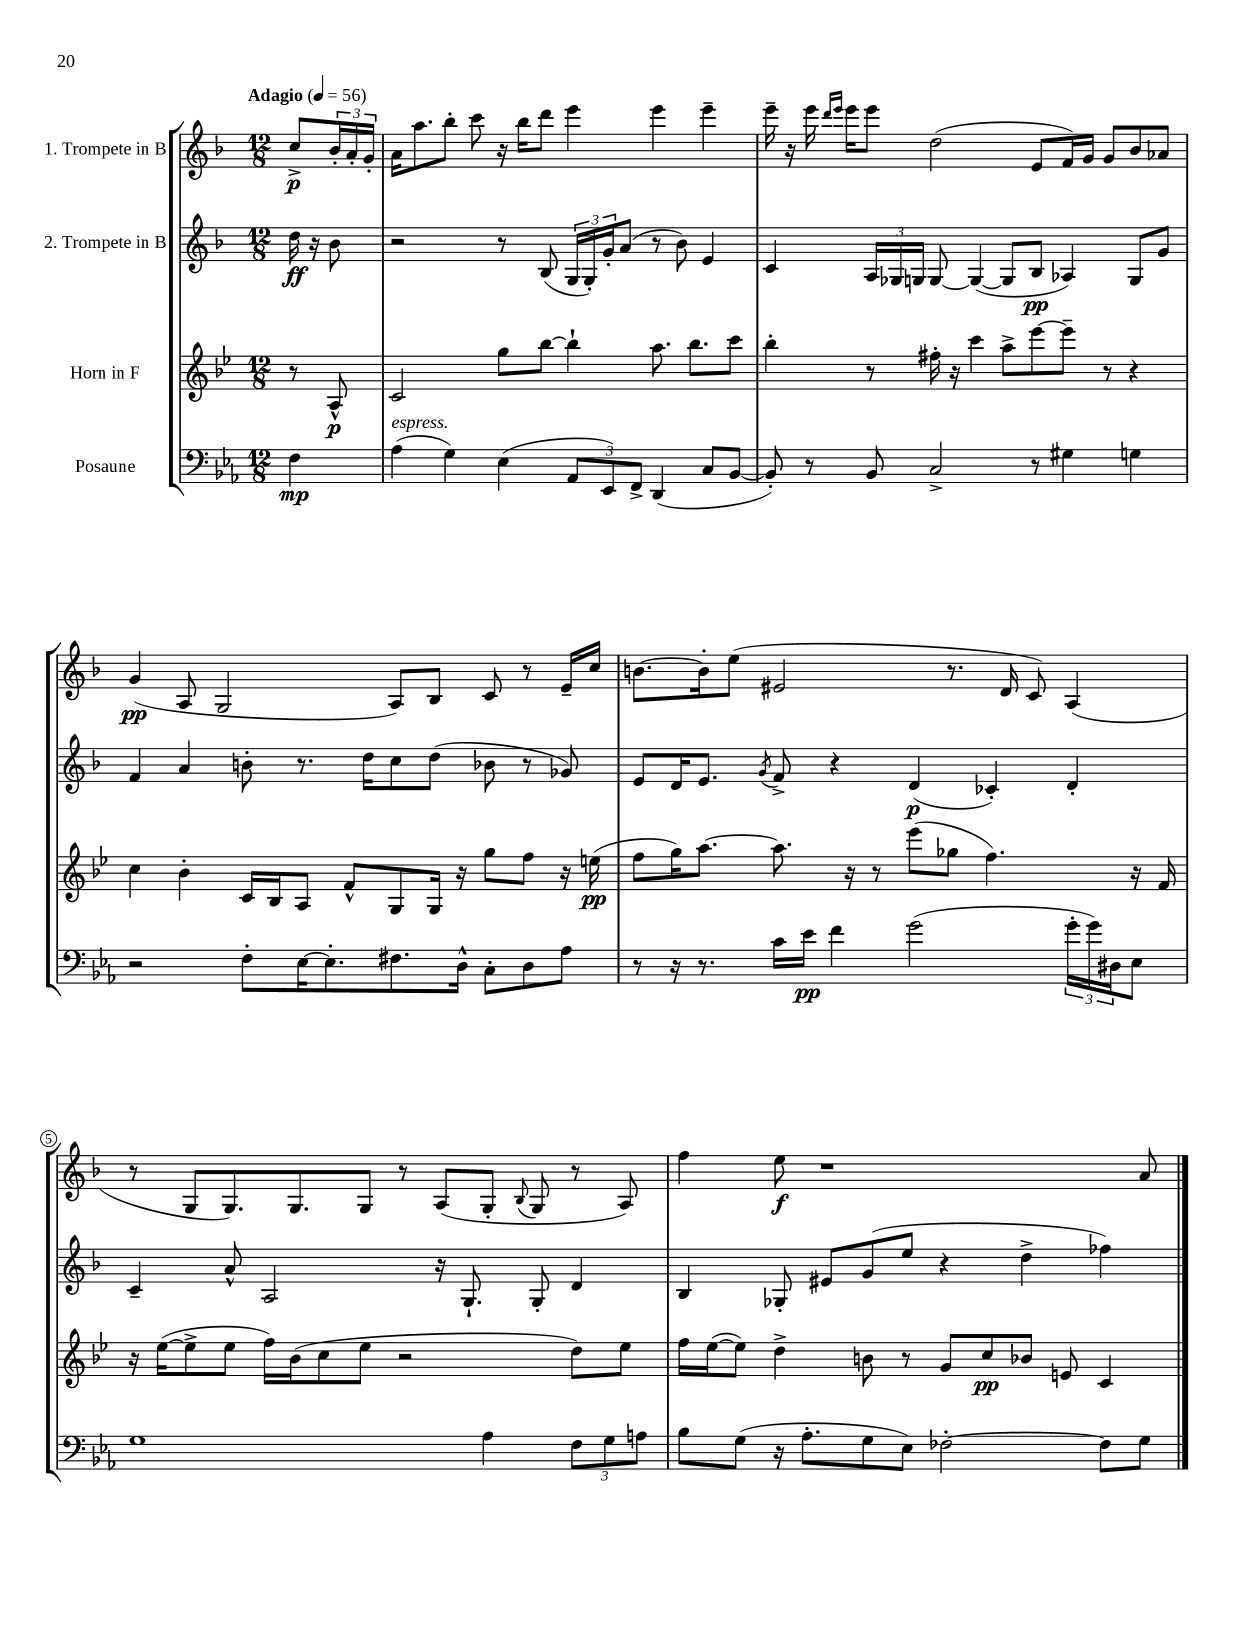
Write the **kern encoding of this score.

**kern	**dynam	**kern	**dynam	**kern	**dynam	**kern	**dynam
*part4	*part4	*part3	*part3	*part2	*part2	*part1	*part1
*staff4	*staff4	*staff3	*staff3	*staff2	*staff2	*staff1	*staff1
*I"Posaune	*	*I"Horn in F	*	*I"2. Trompete in B	*	*I"1. Trompete in B	*
*clefF4	*	*clefG2	*	*clefG2	*	*clefG2	*
*k[b-e-a-]	*	*k[b-e-]	*	*k[b-]	*	*k[b-]	*
*M12/8	*	*M12/8	*	*M12/8	*	*M12/8	*
*MM56	*	*MM56	*	*MM56	*	*MM56	*
=	=	=	=	=	=	=	=
!	!	!	!	!	!	!LO:TX:a:B:t=Adagio	!
4F\	mp	8r	.	16dd\	ff	8cc^/L	p
.	.	.	.	16r	.	.	.
.	.	8A^^/	p	8b-\	.	24b-'/L	.
.	.	.	.	.	.	24a'/	.
.	.	.	.	.	.	24g'/JJ	.
=1	=1	=1	=1	=1	=1	=1	=1
!LO:TX:a:i:t=espress.	!	!	!	!	!	!	!
(4A-\	.	2c/	.	2r	.	16a\KL	.
.	.	.	.	.	.	8.aa\	.
4G\)	.	.	.	.	.	8bb-'\J	.
.	.	.	.	.	.	8ccc\	.
(4E-\	.	8gg\L	.	8r	.	16r	.
.	.	.	.	.	.	16bb-\KL	.
.	.	[8bb-\J	.	(8B-/	.	8ddd\J	.
12AA-/L	.	4bb-`\]	.	24G/LL	.	4eee\	.
.	.	.	.	24G'/)	.	.	.
12EE-/)	.	.	.	24g'/J	.	.	.
.	.	.	.	(8a/J	.	.	.
12FF^/J	.	.	.	.	.	.	.
(4DD/	.	8.aa\	.	8r	.	4eee\	.
.	.	.	.	8b-\)	.	.	.
.	.	8.bb-\L	.	.	.	.	.
8C/L	.	.	.	4e/	.	4eee~\	.
[8BB-/J	.	8ccc\J	.	.	.	.	.
=2	=2	=2	=2	=2	=2	=2	=2
8BB-'/])	.	4bb-'\	.	4c/	.	16eee~\	.
.	.	.	.	.	.	16r	.
8r	.	.	.	.	.	16eee\	.
.	.	.	.	.	.	16qqddd/LL	.
.	.	.	.	.	.	16qqeee/JJ	.
.	.	.	.	.	.	16eee\KL	.
8BB-/	.	8r	.	24A/LL	.	8eee\J	.
.	.	.	.	24G-X/	.	.	.
.	.	.	.	24Gn/JJ	.	.	.
2C^/	.	16ff#X'\	.	[8G/	.	(2dd\	.
.	.	16r	.	.	.	.	.
.	.	4ccc\	.	(4G/_	.	.	.
.	.	8aa^\L	.	8G/L]	.	.	.
8r	.	[8eee-\	.	8B-/J	pp	8e/L	.
4G#X\	.	8eee-~\J]	.	4A-X/)	.	16f/L)	.
.	.	.	.	.	.	16g/JJ	.
.	.	8r	.	.	.	8g/L	.
4Gn\	.	4r	.	8G/L	.	8b-/	.
.	.	.	.	8g/J	.	8a-X/J	.
!!LO:LB:g=z
=3	=3	=3	=3	=3	=3	=3	=3
2r	.	4cc\	.	4f/	.	(4g/	pp
.	.	4b-'\	.	4a/	.	8A/	.
.	.	.	.	.	.	2G/	.
8F'\L	.	16c/LL	.	8bn'\	.	.	.
.	.	16B-/J	.	.	.	.	.
[16E-\K	.	8A/J	.	8.r	.	.	.
8.E-'\]	.	.	.	.	.	.	.
.	.	8f^^/L	.	.	.	.	.
.	.	.	.	16dd\KL	.	.	.
8.F#X\	.	8G/	.	8cc\	.	8A/L)	.
.	.	16G/Jk	.	(8dd\J	.	8B-/J	.
16D^^\Jk	.	16r	.	.	.	.	.
8C'\L	.	8gg\L	.	8b-X\	.	8c/	.
8D\	.	8ff\J	.	8r	.	8r	.
8A-\J	.	16r	.	8g-X/)	.	16e~/LL	.
.	.	(16een\	pp	.	.	16cc/JJ	.
=4	=4	=4	=4	=4	=4	=4	=4
8r	.	8ff\L	.	8e/L	.	[8.bn\L	.
16r	.	16gg\K)	.	16d/K	.	.	.
8.r	.	[8.aa\J	.	8.e/J	.	16b'\k]	.
.	.	.	.	.	.	(8ee\J	.
.	.	.	.	8qg/	.	.	.
16c\LL	.	8.aa\]	.	8f^/	.	2e#X/	.
16e-\JJ	pp	.	.	.	.	.	.
4f\	.	.	.	4r	.	.	.
.	.	16r	.	.	.	.	.
.	.	8r	.	.	.	.	.
(2g\	.	(8eee-\L	.	(4d/	p	.	.
.	.	8gg-X\J	.	.	.	8.r	.
.	.	4.ff\)	.	4c-X'/)	.	.	.
.	.	.	.	.	.	16d/	.
.	.	.	.	.	.	8c/)	.
24g'\LL	.	.	.	4d'/	.	(4A/	.
24g\)	.	.	.	.	.	.	.
24D#X\J	.	.	.	.	.	.	.
8E-\J	.	16r	.	.	.	.	.
.	.	16f/	.	.	.	.	.
!!LO:LB:g=z
=5	=5	=5	=5	=5	=5	=5	=5
1G	.	16r	.	4c~/	.	8r	.
.	.	([16ee-\KL	.	.	.	.	.
.	.	8ee-^\]	.	.	.	8G/L	.
.	.	8ee-\J	.	8a^^/	.	8.G/)	.
.	.	16ff\LL)	.	2A/	.	.	.
.	.	(16b-\J	.	.	.	8.G/	.
.	.	8cc\	.	.	.	.	.
.	.	8ee-\J	.	.	.	8G/J	.
.	.	2r	.	.	.	8r	.
.	.	.	.	16r	.	(8A/L	.
.	.	.	.	8.G`/	.	.	.
4A-\	.	.	.	.	.	8G'/J	.
.	.	.	.	.	.	8qqB-/	.
.	.	.	.	8G'/	.	8G/	.
12F\L	.	8dd\L)	.	4d/	.	8r	.
12G\	.	.	.	.	.	.	.
.	.	8ee-\J	.	.	.	8A/)	.
12An\J	.	.	.	.	.	.	.
=6	=6	=6	=6	=6	=6	=6	=6
8B-\L	.	16ff\LL	.	4B-/	.	4ff\	.
.	.	([16ee-\J	.	.	.	.	.
(8G\J	.	8ee-\J])	.	.	.	.	.
16r	.	4dd^\	.	8G-X'/	.	8ee\	f
8.A-'\L	.	.	.	.	.	.	.
.	.	.	.	8e#X/L	.	1r	.
8G\	.	8bn\	.	(8g/	.	.	.
8E-\J)	.	8r	.	8ee/J	.	.	.
[2F-X'\	.	8g/L	.	4r	.	.	.
.	.	8cc/	pp	.	.	.	.
.	.	8b-X/J	.	4dd^\	.	.	.
.	.	8en/	.	.	.	.	.
8F-\L]	.	4c/	.	4ff-X\)	.	.	.
8G\J	.	.	.	.	.	8a/	.
==	==	==	==	==	==	==	==
*-	*-	*-	*-	*-	*-	*-	*-
